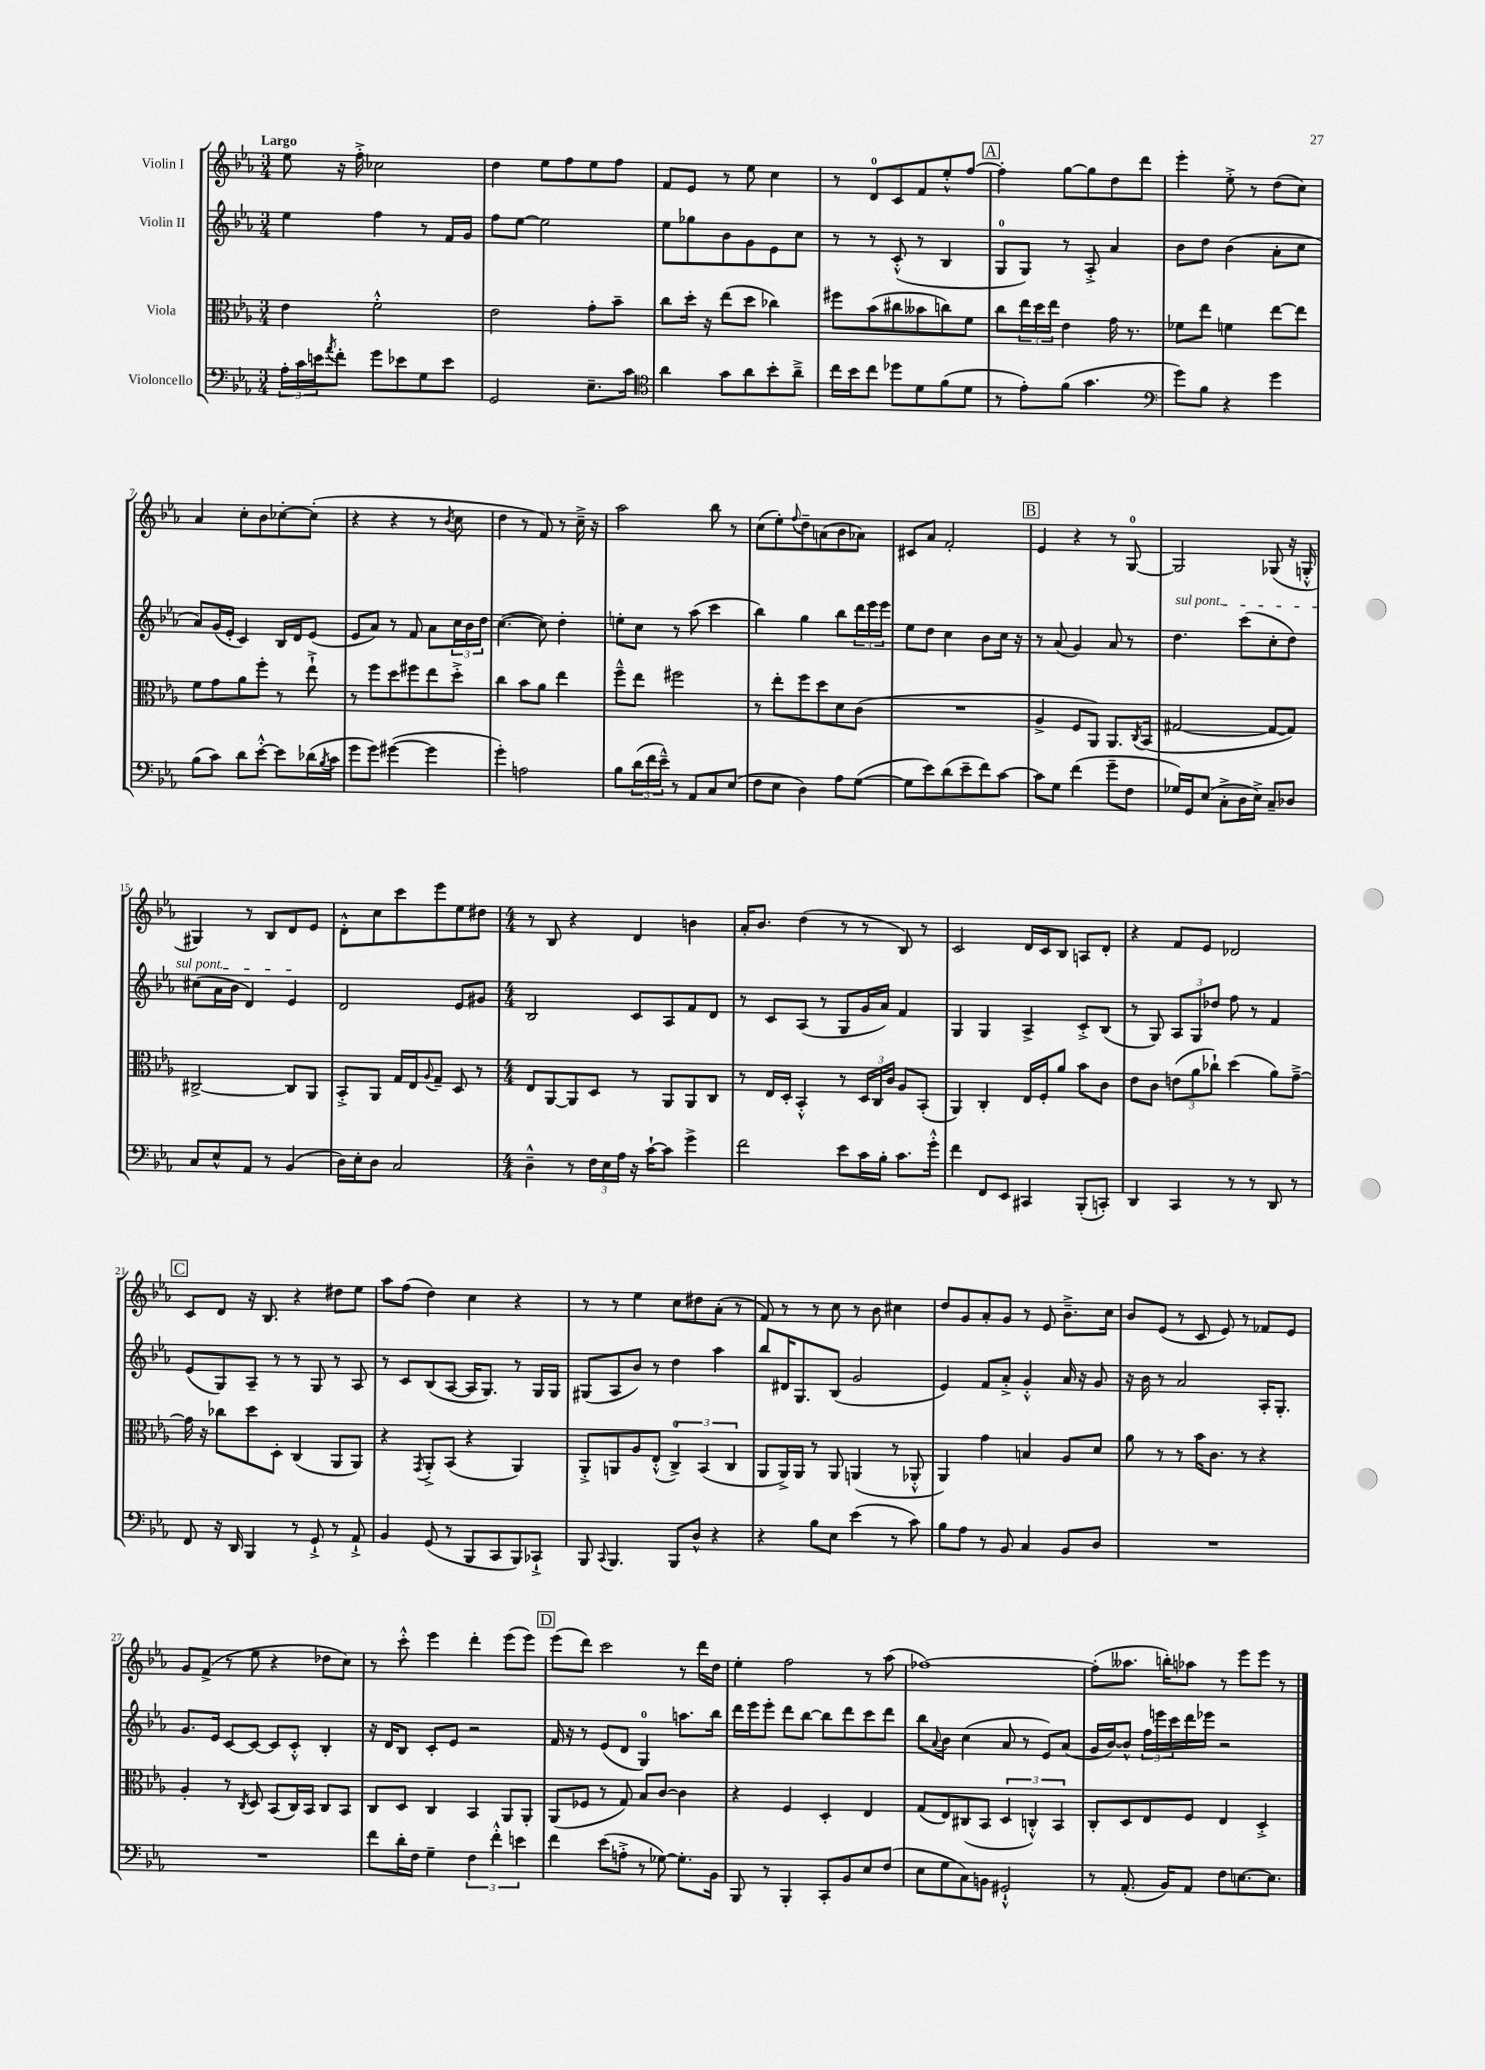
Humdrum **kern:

**kern	**kern	**kern	**kern
*staff4	*staff3	*staff2	*staff1
*clefF4	*clefC3	*clefG2	*clefG2
*k[b-e-a-]	*k[b-e-a-]	*k[b-e-a-]	*k[b-e-a-]
*M3/4	*M3/4	*M3/4	*M3/4
24A-'	4e-	4ee-	8ee-
24c	.	.	.
24e	.	.	.
8qa-	.	.	.
8f'	.	.	16r
.	.	.	16ff'^
8g	2f'^^	4ff	2cc-
8e-	.	.	.
8G	.	8r	.
8e-	.	16f	.
.	.	16g	.
=	=	=	=
2GG	2e-	8ff	4dd
.	.	[8ee-	.
.	.	2ee-]	8ee-
.	.	.	8ff
8.E-~	8g'	.	8ee-
.	8b-~	.	8ff
16c	.	.	.
=	=	=	=
*clefC4	*	*	*
4a-	8cc	8ee-	8f
.	16dd'	8gg-	8e-
.	16r	.	.
8g	(8ee-	8b-	8r
8a-	8dd	8g	8ee-
8b-'	4cc-)	8e-	4cc
8a-~^	.	8cc	.
=	=	=	=
16cc	8ff#	8r	8r
16b-	.	.	.
8cc	(8b-	8r	8d
8dd-	8cc#	(8c'^^	8c
8d	8b--	8r	8f
(8f	8cc)	4B-	8ee-'^^
8d	8f	.	[8ff
=	=	=	=
8r	8cc	8G	4ff']
8e-')	24ee-	8G)	.
.	24dd	.	.
.	24ee-	.	.
(8f	4e-	8r	[8gg
4.g	.	8A-'^	8gg]
.	16g	4a-	8dd
.	8.r	.	.
.	.	.	8ddd
=	=	=	=
*clefF4	*	*	*
8g)	8f-	8b-	4eee-'
8B-	8ee-	8dd	.
4r	4f	(4b-	8ee-'^
.	.	.	8r
4g	[8ee-	8a-'	(8dd
.	8ee-]	8cc	8cc)
=	=	=	=
(8B-	8f	8a-)	4a-
8c)	8g	(16g	.
.	.	16e-'	.
8d	8a-	4c)	8cc'
[8e-'^^	8ff'	.	8b-
8e-]	8r	16B-	[8cc-'
.	.	16d	.
(16d-	8ee-`^	(8e-	(8cc-']
8qB-	.	.	.
16c	.	.	.
=	=	=	=
8g	8r	8e-	4r
8g)	8ff	8a-)	.
([4g#	8dd	8r	4r
.	8ff#	8f	.
4g#]	8ee-	8a-	8r
.	.	.	8qb-
.	8dd'^	24cc	8cc
.	.	24b-	.
.	.	24dd	.
=	=	=	=
4g')	4cc	([4.cc	4dd
2A	8b-	.	8r
.	8a-	8cc])	8f)
.	4ee-	4dd'	8r
.	.	.	16cc~^
.	.	.	16r
=	=	=	=
8B-	8ff~^^	8ee'	2aa-
(24d	8ee-	8cc	.
24f	.	.	.
24e-~^^)	.	.	.
8r	2ff#	8r	.
8AA-	.	(8aa-	.
8C	.	4ccc	8bb-
(8E-	.	.	8r
=	=	=	=
8F	8r	4bb-)	(8cc
8E-	8ee-'	.	8ee-')
.	.	.	8qqff
4D)	8ff	4gg	8dd~
.	8dd	.	(8a
8A-	8d	8bb-	8b-
([8G	(8c	24ddd	8a-)
.	.	24eee-	.
.	.	24eee-	.
=	=	=	=
8G]	2.r	8ee-	8c#
8e-)	.	8dd	8a-
(8d	.	4cc	2f'
8e-~	.	.	.
8f)	.	8b-	.
[8c	.	16cc	.
.	.	16r	.
=	=	=	=
8c]	4A-^	8r	4e-
8G	.	(8a-	.
(4f	8F	4g)	4r
.	8AA-)	.	.
8g~	8.AA-	8a-	8r
8F	.	8r	[8G
.	8qC	.	.
.	(16BB-	.	.
=	=	=	=
16G-)	[2G#	4.dd	2G]
16GG	.	.	.
(8E-	.	.	.
8C'^	.	.	.
16D	.	(8ccc	.
16E-^)	.	.	.
8C~	8G#_	8cc'	(8G-
8D-	8G#])	8dd)	16r
.	.	.	16G'^^
=	=	=	=
8C	[2C#^	(8cc#	4G#)
8E-^^	.	16a-	.
.	.	16b-	.
8AA-	.	4d)	8r
8r	.	.	8B-
(4BB-	8C#]	4e-	8d
.	8AA-	.	8e-
=	=	=	=
16D)	8BB-'^	2d	8d'^^
16E-'	.	.	.
8D	8AA-	.	8cc
2C	16G	.	8ccc
.	16E-	.	.
.	8qqA-	.	.
.	8G~	.	8eee-
.	8D	8e-	8ee-
.	8r	8g#	8dd#
=	=	=	=
*M4/4	*M4/4	*M4/4	*M4/4
4D~^^	8E-	2B-	8r
.	[8AA-	.	8B-
8r	8AA-]	.	4r
24F	8D	.	.
24E-	.	.	.
24A-	.	.	.
16r	8r	8c	4d
[16c`	.	.	.
8c]	8AA-	8A-	.
4g^	8AA-	8f	4b
.	8C	8d	.
=	=	=	=
2f	8r	8r	16a-'
.	.	.	8.b-
.	16E-	8c	.
.	16D'	.	.
.	4BB-'^^	(8A-	(4dd
.	.	8r	.
8e-	8r	8G	8r
16c	24D	16g	8r
.	24C	.	.
16B-'	.	16a-)	.
.	24c	.	.
8.c	8A-	4f	8B-)
.	(8BB-'	.	8r
16g'^^	.	.	.
=	=	=	=
4f	4AA-)	4G	2c
8FF	4C'	4G	.
8EE-	.	.	.
4CC#	16E-	4A-^	16d
.	16F'	.	16c
.	8a-	.	8B-
(8BBB-'	8b-	8c'^	8A
8CC')	8c	(8B-	8d'
=	=	=	=
4DD	8e-	8r	4r
.	8c	8G)	.
4CC	(12e	12A-	8f
.	12a-	12G	.
.	.	.	8e-
.	12cc-`)	12dd-	.
8r	(4dd	8ff	2d-
8r	.	8r	.
8DD	8a-)	4f	.
8r	[8g~^	.	.
=	=	=	=
8FF	16g]	(8e-	8c
.	16r	.	.
16r	8cc-	8G)	8d
16DD	.	.	.
4BBB-	8dd	8A-~	16r
.	.	.	8.B-
.	8D'	8r	.
8r	(4C	8r	4r
8GG`^	.	8G	.
8r	8AA-	8r	8dd#
8AA-`^	8AA-)	8A-	8ee-
=	=	=	=
4BB-	4r	8r	8aa-
.	.	8c	(8ff
.	8qGG	.	.
(8GG	8AA-'^	(8B-	4dd)
8r	(8BB-	[8A-	.
8BBB-	4r	16A-]	4cc
.	.	8.G)	.
8CC	.	.	.
8BBB-)	4AA-)	8r	4r
8CC-`^	.	16G	.
.	.	16G	.
=	=	=	=
8BBB-	8AA-'^	(8G#	8r
8qqCC	.	.	.
4.BBB-	8AA	8A-	8r
.	8A-	8b-)	4ee-
.	(8E-'^^	8r	.
8BBB-	6C^)	4dd	8cc
8D^^	.	.	8dd#
.	(6BB-	.	.
4r	.	4aa-	(8a-'
.	6C	.	.
.	.	.	8r
=	=	=	=
4r	8AA-	8bb-	8f)
.	16AA-^)	16d#	8r
.	16AA-	8.G	.
8B-	8r	.	8r
8E-	8AA-	(8B-	8cc
(4e-	(4AA	2g	8r
.	.	.	8b-
8r	8r	.	4cc#
8c)	8AA-'^^	.	.
=	=	=	=
8B-	4AA-)	4e-)	8dd
8A-	.	.	8g
8r	4g	8f	8a-'
8BB-	.	8a-'^	8g
4C	4B	4g'^^	8r
.	.	.	8e-
8BB-	8A-	16a-	8.b-~^
.	.	16r	.
8D	8d	8g	.
.	.	.	16cc
=	=	=	=
1r	8a-	16r	8b-
.	.	16b-	.
.	8r	8r	(8e-
.	8r	2a-	8r
.	16b-	.	8c
.	8.c	.	.
.	.	.	8e-)
.	8r	.	8r
.	4r	16A-'	8f-
.	.	8.G'	.
.	.	.	8e-
=	=	=	=
1r	4A-'	8.g	8g
.	.	.	(8f^
.	.	16e-	.
.	8r	[8c	8r
.	8qC	.	.
.	8D	8c_	8ee-
.	(8BB-	8c]	4r
.	16C)	8c'^^	.
.	16BB-	.	.
.	8C	4B-'	8dd-
.	8BB-	.	8cc)
=	=	=	=
8f	8C	16r	8r
.	.	16d	.
16d'	8D	8B-	8ccc'^^
16F	.	.	.
4G~	4C	8c'	4eee-
.	.	8e-	.
6F	4BB-	2r	4ddd'
6f'^^	.	.	.
.	8AA-	.	(8eee-
6e	.	.	.
.	8AA-'	.	8eee-)
=	=	=	=
4f	(8AA-	16f	(8eee-
.	.	16r	.
.	8F-	8r	8ddd)
(8e-	8r	(8e-	2ccc
8A'^	8G)	8d	.
8r	8B-	4G)	.
[8G-)	[8c	.	.
8.G-']	4c]	8.aa	8r
.	.	.	16ddd
16BB-	.	16bb-	16dd
=	=	=	=
8BBB-	4r	16ddd	4ee-'
.	.	16eee-	.
8r	.	8eee-'	.
4BBB-'	4F	8ddd	2ff
.	.	[8bb-	.
8CC'	4D'	8bb-]	.
8BB-	.	8ddd	.
8E-	4E-	8ccc	8r
(8F	.	8ddd	(8aa-
=	=	=	=
8E-	(8G	8bb-	[1ff-)
.	.	8qqa-	.
8G	8E-)	8b-	.
8C)	(8C#	(4cc	.
8BB	8BB-	.	.
2GG#`^^	6D	8a-	.
.	.	8r	.
.	6C'^^)	.	.
.	.	8e-)	.
.	6BB-	.	.
.	.	(8a-	.
=	=	=	=
8r	8C'	16g	(8ff-']
.	.	[16b-)	.
(8.AA-'	8D	8b-^^]	8.aa--
.	8E-	24ff	.
.	.	24eee	.
16BB-)	.	.	16bb')
.	.	24ccc	.
8AA-	8F	16ddd	8aa-
.	.	16eee-	.
8F	4E-	2r	8r
[8.E	.	.	8eee-
.	4D'^	.	8eee-
8.E]	.	.	.
.	.	.	8r
==	==	==	==
*-	*-	*-	*-
